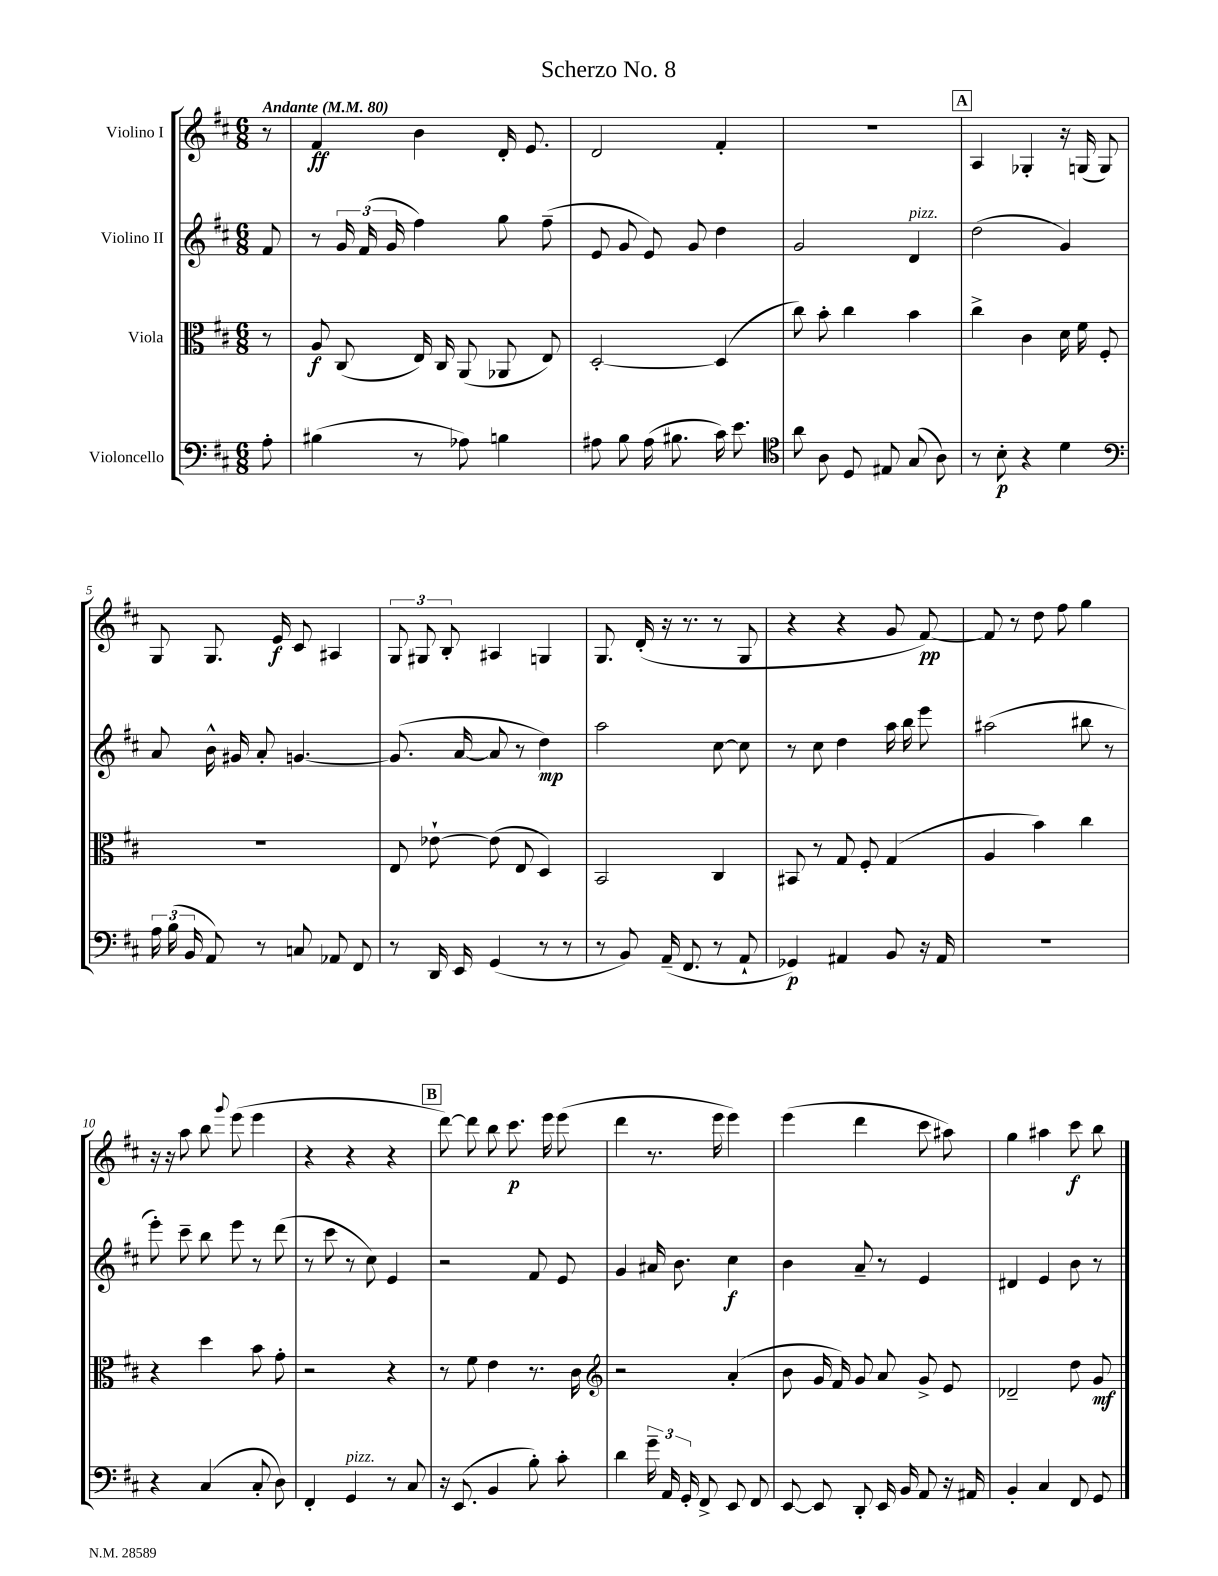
\header { title = "Scherzo No. 8" }
<<
\new StaffGroup <<
\new Staff = "s0" \with { instrumentName = "Violino I" } {
    \clef treble \key d \major \numericTimeSignature \time 6/8 \partial 8 \tempo "Andante" 4 = 80
    \autoBeamOff r8 |
    fis'4\ff b'4 d'16-. e'8. |
    d'2 fis'4-. |
    R2. |
    \mark \markup { \box "A" } a4 ges4-. r16 g16( g8) |
    g8 g8. e'16\f cis'8 ais4 |
    \tuplet 3/2 { g8 gis8 b8-. } ais4 g4 |
    g8. d'16-.( r16 r8. r8 g8 |
    r4 r4 g'8 fis'8~\pp) |
    fis'8 r8 d''8 fis''8 g''4 |
    r16 r16 a''8 b''8 \appoggiatura { g'''8 } e'''8( e'''4 |
    r4 r4 r4 |
    \mark \markup { \box "B" } d'''8~) d'''8 b''8 cis'''8.\p e'''16 e'''8( |
    d'''4 r8. e'''16 e'''4) |
    e'''4( d'''4 cis'''8 ais''8) |
    g''4 ais''4 cis'''8\f b''8 \bar "|." |
}
\new Staff = "s1" \with { instrumentName = "Violino II" } {
    \clef treble \key d \major \numericTimeSignature \time 6/8 \partial 8
    \autoBeamOff fis'8 |
    r8 \tuplet 3/2 { g'16 fis'16( g'16 } fis''4) g''8 fis''8--( |
    e'8 g'8 e'8) g'8 d''4 |
    g'2 d'4^\markup { \italic "pizz." } |
    \mark \markup { \box "A" } d''2( g'4) |
    a'8 b'16-^ gis'16 a'8-. g'4.~ |
    g'8.( a'16~ a'8 r8 d''4\mp) |
    a''2 cis''8~ cis''8 |
    r8 cis''8 d''4 a''16 b''16 e'''8 |
    ais''2( bis''8 r8 |
    e'''8-.) cis'''8-- b''8 e'''8 r8 d'''8( |
    r8 cis'''8 r8 cis''8) e'4 |
    \mark \markup { \box "B" } r2 fis'8 e'8 |
    g'4 ais'16 b'8. cis''4\f |
    b'4 a'8-- r8 e'4 |
    dis'4 e'4 b'8 r8 \bar "|." |
}
\new Staff = "s2" \with { instrumentName = "Viola" } {
    \clef alto \key d \major \numericTimeSignature \time 6/8 \partial 8
    \autoBeamOff r8 |
    a8\f cis8( e16) cis16 a,8( aes,8 e8) |
    d2~-. d4( |
    cis''8) b'8-. cis''4 b'4 |
    \mark \markup { \box "A" } cis''4-> cis'4 d'16 fis'16 fis8-. |
    R2. |
    e8 ees'8~-! ees'8( e8 d4) |
    b,2 cis4 |
    bis,8 r8 g8 fis8-. g4( |
    a4 b'4) cis''4 |
    r4 d''4 b'8 g'8-. |
    r2 r4 |
    \mark \markup { \box "B" } r8 fis'8 e'4 r8. cis'16 |
    \clef treble r2 a'4-.( |
    b'8 g'16 fis'16) g'8 a'8 g'8-> e'8 |
    des'2-- d''8 g'8\mf \bar "|." |
}
\new Staff = "s3" \with { instrumentName = "Violoncello" } {
    \clef bass \key d \major \numericTimeSignature \time 6/8 \partial 8
    \autoBeamOff a8-. |
    bis4( r8 aes8) b4 |
    ais8 b8 ais16( bis8. cis'16) e'8. |
    \clef tenor a'8 a8 d8 eis8 g8( a8) |
    \mark \markup { \box "A" } r8 b8-.\p r4 d'4 |
    \clef bass \tuplet 3/2 { a16 b16( b,16 } a,8) r8 c8 aes,8 fis,8 |
    r8 d,16 e,16 g,4( r8 r8 |
    r8 b,8) a,16--( fis,8. r8 a,8-! |
    ges,4\p) ais,4 b,8 r16 ais,16 |
    R2. |
    r4 cis4( cis8-. d8) |
    fis,4-. g,4^\markup { \italic "pizz." } r8 cis8 |
    \mark \markup { \box "B" } r16 e,8.( b,4 b8-.) cis'8-. |
    d'4 \tuplet 3/2 { g'16-- a,16 g,16-. } fis,8-> e,8 fis,8 |
    e,8~ e,8 d,8-. e,16 b,16 a,8 r16 ais,16 |
    b,4-. cis4 fis,8 g,8 \bar "|." |
}
>>
>>
